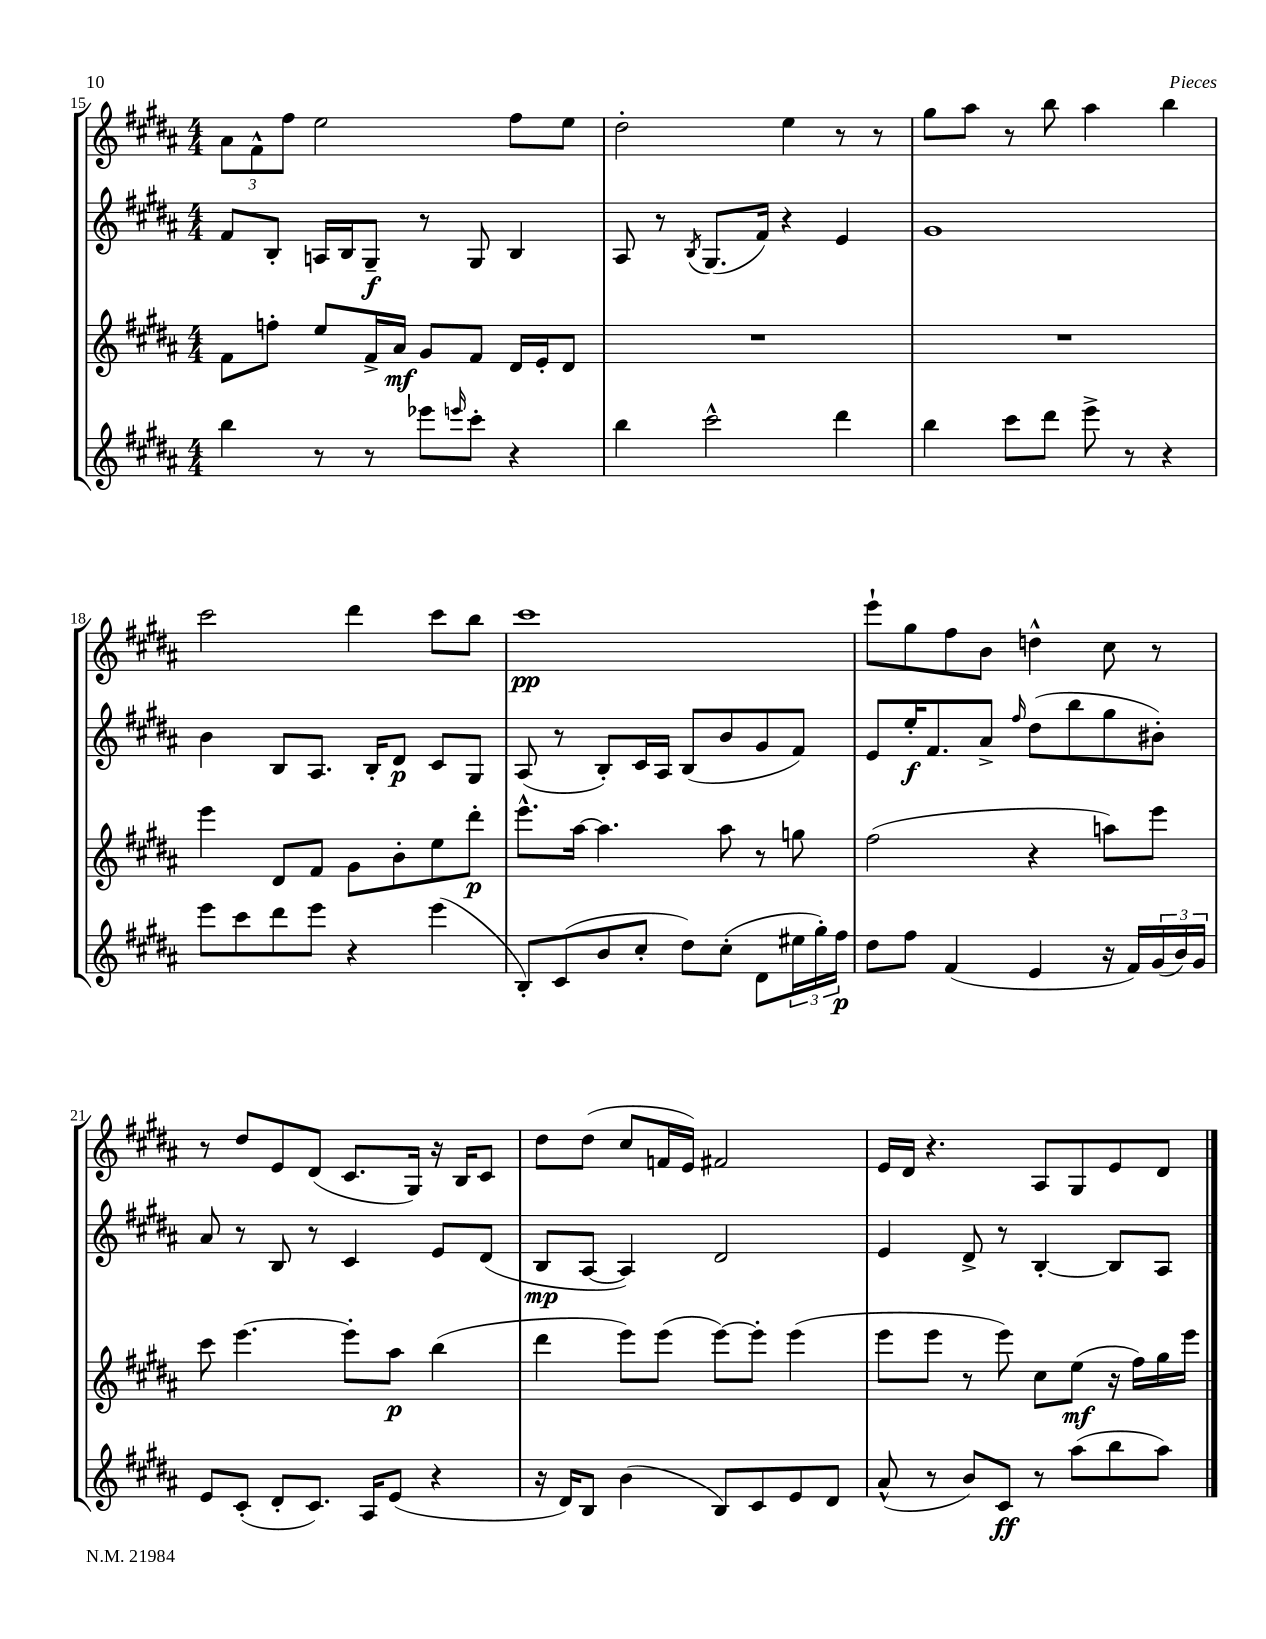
<<
\new StaffGroup <<
\new Staff = "s0" {
    \clef treble \key b \major \numericTimeSignature \time 4/4
    \tuplet 3/2 { ais'8 fis'8-^ fis''8 } e''2 fis''8 e''8 |
    dis''2-. e''4 r8 r8 |
    gis''8 ais''8 r8 b''8 ais''4 b''4 |
    cis'''2 dis'''4 cis'''8 b''8 |
    cis'''1\pp |
    e'''8-! gis''8 fis''8 b'8 d''4-^ cis''8 r8 |
    r8 dis''8 e'8 dis'8( cis'8. gis16) r16 b16 cis'8 |
    dis''8 dis''8( cis''8 f'16 e'16) fis'2 |
    e'16 dis'16 r4. ais8 gis8 e'8 dis'8 \bar "|." |
}
\new Staff = "s1" {
    \clef treble \key b \major \numericTimeSignature \time 4/4
    fis'8 b8-. a16 b16 gis8--\f r8 gis8 b4 |
    ais8 r8 \acciaccatura { b8 } gis8.( fis'16) r4 e'4 |
    gis'1 |
    b'4 b8 ais8. b16-. dis'8\p cis'8 gis8 |
    ais8( r8 b8-.) cis'16 ais16 b8( b'8 gis'8 fis'8) |
    e'8 e''16-.\f fis'8. ais'8-> \grace { fis''16 } dis''8( b''8 gis''8 bis'8-.) |
    ais'8 r8 b8 r8 cis'4 e'8 dis'8( |
    b8\mp ais8~ ais4) dis'2 |
    e'4 dis'8-> r8 b4~-. b8 ais8 \bar "|." |
}
\new Staff = "s2" {
    \clef treble \key b \major \numericTimeSignature \time 4/4
    fis'8 f''8-. e''8 fis'16-> ais'16\mf gis'8 fis'8 dis'16 e'16-. dis'8 |
    R1 |
    R1 |
    e'''4 dis'8 fis'8 gis'8 b'8-. e''8 dis'''8-.\p |
    e'''8.-^ ais''16~ ais''4. ais''8 r8 g''8 |
    fis''2( r4 a''8) e'''8 |
    cis'''8 e'''4.~ e'''8-. ais''8\p b''4( |
    dis'''4 e'''8) e'''8( e'''8~) e'''8-. e'''4( |
    e'''8 e'''8 r8 e'''8) cis''8 e''8\mf( r16 fis''16) gis''16 e'''16 \bar "|." |
}
\new Staff = "s3" {
    \clef treble \key b \major \numericTimeSignature \time 4/4
    b''4 r8 r8 ees'''8 \grace { e'''16 } cis'''8-. r4 |
    b''4 cis'''2-^ dis'''4 |
    b''4 cis'''8 dis'''8 e'''8-> r8 r4 |
    e'''8 cis'''8 dis'''8 e'''8 r4 e'''4( |
    b8-.) cis'8( b'8 cis''8-. dis''8) cis''8-.( dis'8 \tuplet 3/2 { eis''16 gis''16-.) fis''16\p } |
    dis''8 fis''8 fis'4( e'4 r16 fis'16) \tuplet 3/2 { gis'16( b'16) gis'16 } |
    e'8 cis'8-.( dis'8-. cis'8.) ais16 e'8( r4 |
    r16 dis'16) b8 b'4( b8) cis'8 e'8 dis'8 |
    ais'8-^( r8 b'8) cis'8\ff r8 ais''8( b''8 ais''8) \bar "|." |
}
>>
>>
\layout { \context { \Score currentBarNumber = #15 } }
